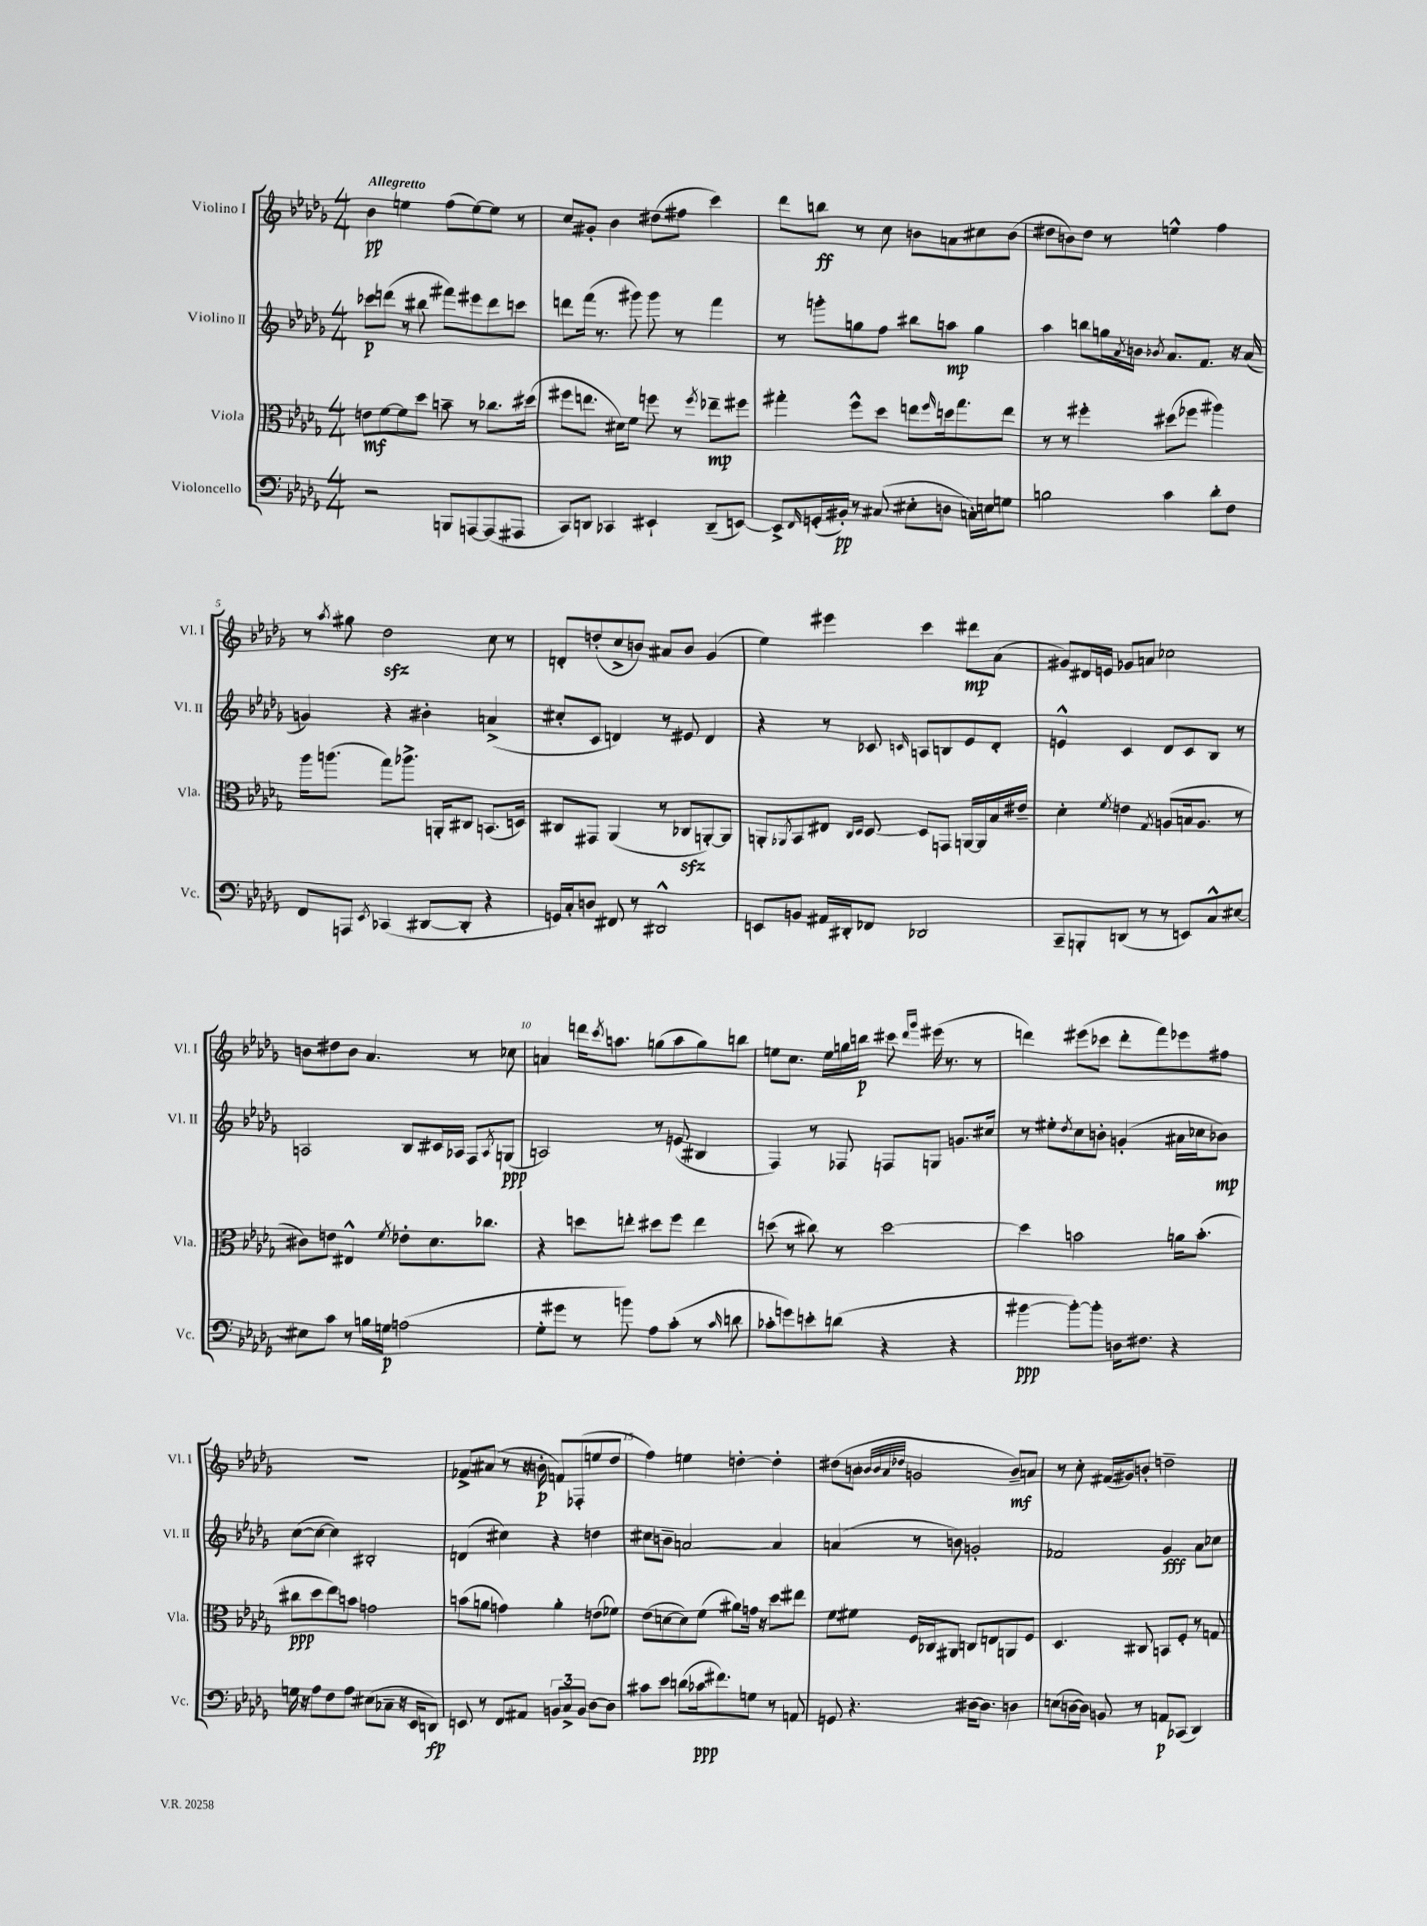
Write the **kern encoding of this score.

**kern	**dynam	**kern	**dynam	**kern	**dynam	**kern	**dynam
*part4	*part4	*part3	*part3	*part2	*part2	*part1	*part1
*staff4	*staff4	*staff3	*staff3	*staff2	*staff2	*staff1	*staff1
*I"Violoncello	*	*I"Viola	*	*I"Violino II	*	*I"Violino I	*
*I'Vc.	*	*I'Vla.	*	*I'Vl. II	*	*I'Vl. I	*
*clefF4	*	*clefC3	*	*clefG2	*	*clefG2	*
*k[b-e-a-d-g-]	*	*k[b-e-a-d-g-]	*	*k[b-e-a-d-g-]	*	*k[b-e-a-d-g-]	*
*M4/4	*	*M4/4	*	*M4/4	*	*M4/4	*
=1	=1	=1	=1	=1	=1	=1	=1
!	!	!	!	!	!	!LO:TX:a:B:t=Allegretto	!
2r	.	8en\L	mf	8ccc-X\L	p	4b-\	pp
.	.	[8f\	.	(8dddn\J	.	.	.
.	.	8f\]	.	8r	.	4een\	.
.	.	8dd-\J	.	8bb#X\	.	.	.
8BBBn/L	.	8bn~\	.	8fff#X\L)	.	(8ff\L	.
[8AAAn/	.	8r	.	8eee#X\	.	[8ee\)	.
(8AAA/]	.	8.cc-X\L	.	8ddd\	.	8ee\J]	.
8AAA#X/J	.	.	.	8cccn\J	.	8r	.
.	.	(16dd#X\Jk	.	.	.	.	.
=2	=2	=2	=2	=2	=2	=2	=2
8CC/L)	.	8ff#X\L	.	8dddn\L	.	8cc/L	.
8DDn/J	.	8.een\J	.	(16fff\Jk	.	8g#X'/J	.
.	.	.	.	8.r	.	.	.
4CC-X/	.	.	.	.	.	4b-\	.
.	.	16d#X\KL)	.	.	.	.	.
.	.	8f\J	.	8ggg#X\)	.	.	.
4EE#X`/	.	8ffn\	.	8ggg#\	.	(8dd#X\L	.
.	.	8r	.	8r	.	8ff#X\J	.
.	.	8qff/	.	.	.	.	.
(8DD~/L	.	8ee-X~\L	mp	4fff\	.	4ccc\)	.
[8EEn/J)	.	8ff#X\J	.	.	.	.	.
=3	=3	=3	=3	=3	=3	=3	=3
8EE^/L]	.	4gg#X'\	.	8r	.	8ddd-\L	.
16qqFF/	.	.	.	.	.	.	.
(16GGn'/L	.	.	.	8gggn'\L	.	8bbn\J	ff
16BB#X'/JJ)	pp	.	.	.	.	.	.
8r	.	8ff^^\L	.	8ggn\	.	8r	.
(8C#X/	.	8dd-\J	.	8ff\J	.	8cc\	.
8E#X'\L	.	8een\L	.	8bb#X\L	.	8bn\L	.
.	.	16qqff/	.	.	.	.	.
8Dn\J	.	16ddn\k	.	8aan\J	mp	8an\	.
.	.	8.gg#\	.	.	.	.	.
16Cn'\LL)	.	.	.	4gg\	.	8cc#X\	.
16En\J	.	.	.	.	.	.	.
8Gn\J	.	8ee\J	.	.	.	(8b\J	.
=4	=4	=4	=4	=4	=4	=4	=4
2Bn\	.	8r	.	4aa-\	.	8dd#X\L	.
.	.	8r	.	.	.	8bn\)	.
.	.	4ff#X'\	.	8bbn\L	.	8dd#\J	.
.	.	.	.	16ggn\L	.	8r	.
.	.	.	.	8qa-/	.	.	.
.	.	.	.	16bn\JJ	.	.	.
.	.	.	.	8qb-X/	.	.	.
4c\	.	(8dd#X\L	.	8.a-/L	.	4een^^\	.
.	.	8ff-X\J	.	.	.	.	.
.	.	.	.	8.f/J	.	.	.
8d-'\L	.	4aa#X\)	.	.	.	4ff\	.
8F\J	.	.	.	16r	.	.	.
.	.	.	.	(16a-/	.	.	.
!!LO:LB:g=z
=5	=5	=5	=5	=5	=5	=5	=5
8FF/L	.	16aa-\KL	.	4gn/)	.	8r	.
.	.	(8.aan\J	.	.	.	.	.
.	.	.	.	.	.	8qaa-/	.
8AAAn/J	.	.	.	.	.	8gg#X\	.
8qEE-/	.	.	.	.	.	.	.
(4CC-X/	.	8gg-\L)	.	4r	.	2dd-zz\	.
.	.	8.aa-X^\J	.	.	.	.	.
[8DD#X/L	.	.	.	4b#X'\	.	.	.
.	.	16AAn'/KL	.	.	.	.	.
8DD#'/J]	.	8C#X/J	.	.	.	.	.
4r	.	(8.BBn/L	.	(4an^/	.	8cc\	.
.	.	.	.	.	.	8r	.
.	.	16Dn/Jk)	.	.	.	.	.
=6	=6	=6	=6	=6	=6	=6	=6
16GGn/LL)	.	8C#X/L	.	8cc#X'/L	.	8dn'/L	.
16C'/J	.	.	.	.	.	.	.
8Dn/J	.	8GG#X/J	.	8c/J	.	(8ddn'/	.
8FF#X/	.	(4AA-/	.	4dn/)	.	8cc^/	.
8r	.	.	.	.	.	8bn/J)	.
2DD#X^^/	.	8r	.	8r	.	8a#X/L	.
.	.	8C-Xzz/L	.	8e#X/	.	8b/J	.
.	.	[8AAn'/)	.	4d/	.	(4g-/	.
.	.	8AA/J]	.	.	.	.	.
=7	=7	=7	=7	=7	=7	=7	=7
8EEn/L	.	8AAn'/L	.	4r	.	4ee-\)	.
.	.	8qAA-X/	.	.	.	.	.
8BBn/J	.	8BB-/	.	.	.	.	.
16AA#X/LL	.	8E#X/J	.	8r	.	4eee#X\	.
16DD#X'/J	.	.	.	.	.	.	.
.	.	16qqC/LL	.	.	.	.	.
.	.	16qqD-/JJ	.	.	.	.	.
8FF-X/J	.	[8D-/	.	8c-X/	.	.	.
.	.	.	.	16qqcn/	.	.	.
2DD-X/	.	8D-/L]	.	8An/L	.	4ccc\	.
.	.	8GGn/J	.	8Bn/	.	.	.
.	.	[16AAn/LL	.	8e-/	.	8ddd#X\L	mp
.	.	16AA/]	.	.	.	.	.
.	.	16B-/	.	8d-'/J	.	(8a-\J	.
.	.	16e#X~/JJ	.	.	.	.	.
=8	=8	=8	=8	=8	=8	=8	=8
8CC~/L	.	4d-'\	.	4en^^/	.	8g#X/L)	.
8BBBn'/	.	.	.	.	.	16d#X/L	.
.	.	.	.	.	.	16en/JJ	.
.	.	8qf/	.	.	.	.	.
(8DDn/J	.	4en\	.	4c/	.	8g-X/L	.
8r	.	.	.	.	.	8an/J	.
.	.	8qG-/	.	.	.	.	.
8r	.	(8An/L	.	8d-/L	.	2cc-X\	.
8EEn/L)	.	16Bn/k	.	8c/	.	.	.
.	.	8.A/J	.	.	.	.	.
8C^^/	.	.	.	8B-/J	.	.	.
[8E#X/J	.	8r	.	8r	.	.	.
!!LO:LB:g=z
=9	=9	=9	=9	=9	=9	=9	=9
8E#X\L]	.	8c#X\L)	.	2An/	.	8bn\L	.
8c\J	.	8en\J	.	.	.	8dd#X\	.
8r	.	4E#X^^/	.	.	.	8b\J	.
16Bn\LL	.	.	.	.	.	4.a-/	.
16Gn\JJ	p	.	.	.	.	.	.
.	.	8qf/	.	.	.	.	.
(2An\	.	8e-X'\L	.	8B-/L	.	.	.
.	.	8.d-\	.	16c#X/L	.	.	.
.	.	.	.	16A-X/JJ	.	.	.
.	.	.	.	8F/L	.	8r	.
.	.	8.cc-X\J	.	.	.	.	.
.	.	.	.	8qA-/	.	.	.
.	.	.	.	(8Gn/J	ppp	8cc-X\	.
=10	=10	=10	=10	=10	=10	=10	=10
8G-'\L	.	4r	.	2An/)	.	4an/	.
8g#X\J	.	.	.	.	.	.	.
8r	.	8ddn\L	.	.	.	16dddn\KL	.
.	.	.	.	.	.	8qccc/	.
.	.	.	.	.	.	8.aan\J	.
8bn\)	.	8een'\J	.	.	.	.	.
8A-\L	.	8dd#X\L	.	8r	.	(8ggn\L	.
(8c'\J	.	8ff\J	.	(8en/	.	8aa\	.
8r	.	4ee\	.	4B#X/	.	8gg\)	.
16qqc/	.	.	.	.	.	.	.
8dn\	.	.	.	.	.	8bbn\J	.
=11	=11	=11	=11	=11	=11	=11	=11
8c-X'\L	.	(8ddn\	.	4F/)	.	8een\L	.
8gn\)	.	8r	.	.	.	8.cc\J	.
8en'\	.	8cc#X\)	.	8r	.	.	.
.	.	.	.	.	.	16ee\LL	.
(8dn\J	.	8r	.	8F-X/	.	16ggn\	.
.	.	.	.	.	.	16bbn\JJ	p
4r	.	[2dd\	.	8Fn/L	.	8ccc#X\	.
.	.	.	.	.	.	16qqddd-/LL	.
.	.	.	.	.	.	16qqggg-/JJ	.
.	.	.	.	8Gn/J	.	(16eee#X\	.
.	.	.	.	.	.	8.r	.
4r	.	.	.	8.gn/L	.	.	.
.	.	.	.	.	.	8r	.
.	.	.	.	16cc#X/Jk	.	.	.
=12	=12	=12	=12	=12	=12	=12	=12
[4b#X\	ppp	4dd\]	.	8r	.	4dddn\)	.
.	.	.	.	8ee#X'\L	.	.	.
.	.	.	.	8qdd-/	.	.	.
8b#'\L_)	.	2bn\	.	8cc\	.	(8eee#X\L	.
8b#'\J]	.	.	.	8bn'\J	.	8ccc-X\J	.
16Dn\KL	.	.	.	(4gn'/	.	8ddd'\L	.
8.F#X\J	.	.	.	.	.	.	.
.	.	.	.	.	.	8fff\)	.
4r	.	16an\KL	.	16a#X\LL	.	8eee-X\	.
.	.	(8.b'\J	.	16cc-X\J	.	.	.
.	.	.	.	8b-X\J)	mp	8ff#X\J	.
!!LO:LB:g=z
=13	=13	=13	=13	=13	=13	=13	=13
16Gn\	.	8cc#X\L	ppp	([8cc\L	.	1r	.
16r	.	.	.	.	.	.	.
8A-\L	.	8dd-\	.	8cc\J_	.	.	.
8F\	.	8ee-\)	.	4cc\])	.	.	.
8A-\J	.	8bn\J	.	.	.	.	.
(8E#X\L	.	2gn\	.	2B#X'/	.	.	.
8C-X~\J	.	.	.	.	.	.	.
16r	.	.	.	.	.	.	.
16EE-/KL	.	.	.	.	.	.	.
8DDn/J)	fp	.	.	.	.	.	.
=14	=14	=14	=14	=14	=14	=14	=14
8EEn/	.	(8bn\L	.	(4dn/	.	8f-X^/L	.
8r	.	8an\J	.	.	.	(8a#X/J	.
8FF/L	.	4gn\)	.	4cc#X\)	.	8r	.
8AA#X/J	.	.	.	.	.	16r	.
.	.	.	.	.	.	16bn'\	p
12BBn/L	.	4a'\	.	4r	.	8fn/L)	.
12C^/	.	.	.	.	.	.	.
.	.	.	.	.	.	(8F-X'/	.
12BB/J	.	.	.	.	.	.	.
[8D-\L	.	(8en\L	.	4ddn\	.	8een/	.
8D-\J]	.	8f-X\J)	.	.	.	8dd-/J	.
=15	=15	=15	=15	=15	=15	=15	=15
8c#X\L	.	(8e-\L	.	8cc#X\L	.	4ff\)	.
8e-\J	.	[8dn\	.	8bn~\J	.	.	.
(8dn\L	.	8d\])	.	[2an/	.	4een\	.
16c-X\k	ppp	(8f\J	.	.	.	.	.
8.f#X\)	.	.	.	.	.	.	.
.	.	8a#X\L)	.	.	.	[4ddn'\	.
8Gn\J	.	16gn\Jk	.	.	.	.	.
.	.	16r	.	.	.	.	.
8r	.	8dd-\L	.	4a/]	.	4dd'\]	.
8AAn/	.	8ee#X\J	.	.	.	.	.
=16	=16	=16	=16	=16	=16	=16	=16
8GGn/	.	8f\L	.	(4an/	.	(8dd#X\L	.
4.r	.	8f#X\J	.	.	.	8bn\J	.
.	.	.	.	.	.	32qqb-X/LLL	.
.	.	.	.	.	.	32qqb-/	.
.	.	.	.	.	.	32qqa-/	.
.	.	.	.	.	.	32qqdd-X/JJJ	.
.	.	16F/LL	.	8r	.	2gn/	.
.	.	16C-X/J	.	.	.	.	.
.	.	8AA#X/J	.	8bn\)	.	.	.
[16D#X\KL	.	8Cn/L	.	2gn'/	.	.	.
8.D#\J]	.	.	.	.	.	.	.
.	.	8En/	.	.	.	.	.
4Dn\	.	8AAn/	.	.	.	8b-~/L)	mf
.	.	8F/J	.	.	.	8an/J	.
=17	=17	=17	=17	=17	=17	=17	=17
(8En\L	.	4.D-/	.	2f-X/	.	8r	.
[16Dn\L	.	.	.	.	.	8cc'\	.
16D\JJ])	.	.	.	.	.	.	.
8BBn/	.	.	.	.	.	(16f#X/LL	.
.	.	.	.	.	.	16g#X/J)	.
8r	.	8C#X/	.	.	.	8bn'/J	.
8AAn/L	p	8BBn/L	.	4g-/	fff	2ddn~\	.
(8CC-X/J	.	8F'/J	.	.	.	.	.
4DD-/)	.	8r	.	8a-\L	.	.	.
.	.	8Gn/	.	8cc-X\J	.	.	.
==	==	==	==	==	==	==	==
*-	*-	*-	*-	*-	*-	*-	*-
